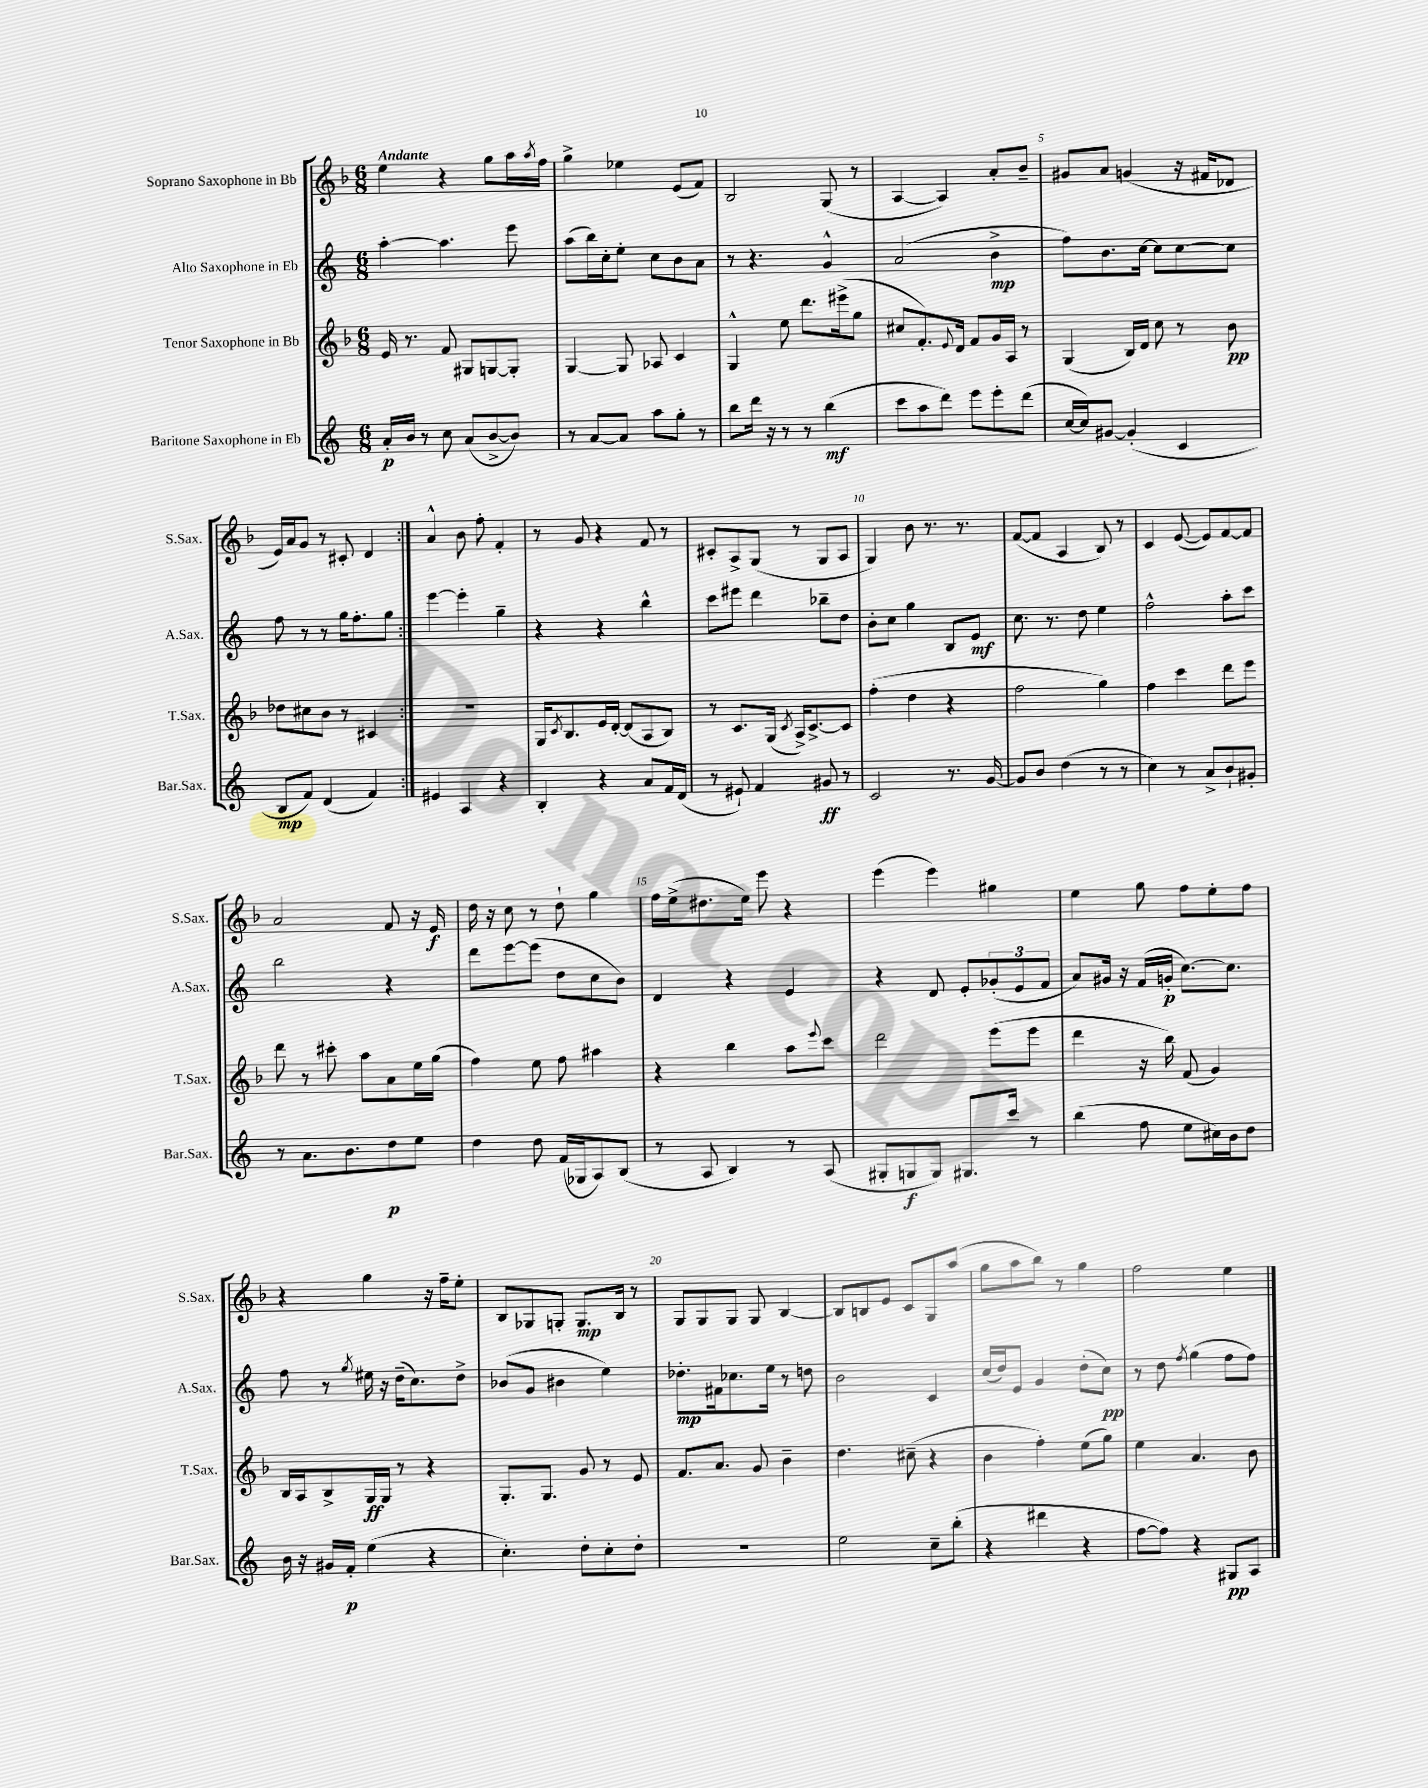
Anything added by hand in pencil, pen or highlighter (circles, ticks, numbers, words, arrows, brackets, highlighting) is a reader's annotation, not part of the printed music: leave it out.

**kern	**dynam	**kern	**dynam	**kern	**dynam	**kern	**dynam
*part4	*part4	*part3	*part3	*part2	*part2	*part1	*part1
*staff4	*staff4	*staff3	*staff3	*staff2	*staff2	*staff1	*staff1
*I"Baritone Saxophone in Eb	*	*I"Tenor Saxophone in Bb	*	*I"Alto Saxophone in Eb	*	*I"Soprano Saxophone in Bb	*
*I'Bar.Sax.	*	*I'T.Sax.	*	*I'A.Sax.	*	*I'S.Sax.	*
*clefG2	*	*clefG2	*	*clefG2	*	*clefG2	*
*k[]	*	*k[b-]	*	*k[]	*	*k[b-]	*
*M6/8	*	*M6/8	*	*M6/8	*	*M6/8	*
=1	=1	=1	=1	=1	=1	=1	=1
!	!	!	!	!	!	!LO:TX:a:B:t=Andante	!
16a'/LL	p	16e/	.	[4aa'\	.	4ee\	.
16b/JJ	.	8.r	.	.	.	.	.
8r	.	.	.	.	.	.	.
8cc\	.	8f/	.	4.aa\]	.	4r	.
(8a/L	.	8G#X/L	.	.	.	.	.
[8b^/	.	[8Gn/	.	.	.	8gg\L	.
8b/J])	.	8G'/J]	.	8eee\	.	16aa\L	.
.	.	.	.	.	.	8qaa/	.
.	.	.	.	.	.	16ff\JJ	.
=2	=2	=2	=2	=2	=2	=2	=2
8r	.	[4G/	.	(8aa\L	.	4gg^\	.
[8a/L	.	.	.	16bb\L)	.	.	.
.	.	.	.	16cc'\J	.	.	.
8a/J]	.	8G/]	.	8ee'\J	.	4ee-X\	.
8aa\L	.	8A-X/	.	8cc\L	.	.	.
8gg'\J	.	4c/	.	8b\	.	(8e/L	.
8r	.	.	.	8a\J	.	8f/J)	.
=3	=3	=3	=3	=3	=3	=3	=3
8bb\L	.	4G^^/	.	8r	.	2B-/	.
16ddd\Jk	.	.	.	4.r	.	.	.
16r	.	.	.	.	.	.	.
8r	.	8ee\	.	.	.	.	.
8r	.	8.ddd\L	.	.	.	.	.
(4bb\	mf	.	.	4g^^/	.	(8G/	.
.	.	(16eee#X^\k	.	.	.	.	.
.	.	8gg\J	.	.	.	8r	.
=4	=4	=4	=4	=4	=4	=4	=4
8ccc\L	.	8cc#X/L	.	(2a/	.	[4A/	.
8aa\	.	8.f'/)	.	.	.	.	.
8ddd\J)	.	.	.	.	.	4A/])	.
.	.	8qqe/	.	.	.	.	.
.	.	16d/Jk	.	.	.	.	.
8eee\L	.	8f/L	.	.	.	.	.
8eee'\	.	16g/L	.	4b^\	mp	8a'/L	.
.	.	16A/JJ	.	.	.	.	.
(8ddd\J	.	8r	.	.	.	8b-~/J	.
=5	=5	=5	=5	=5	=5	=5	=5
[16cc/LL	.	(4G/	.	8ff\L)	.	8g#X/L	.
16cc/J])	.	.	.	.	.	.	.
[8g#X/J	.	.	.	8.b\	.	8a/J	.
(4g#'/]	.	16B-/LL)	.	.	.	(4gn/	.
.	.	16d/JJ	.	[16cc\Jk	.	.	.
.	.	8cc\	.	8cc\L]	.	.	.
4c/	.	8r	.	[8cc\	.	16r	.
.	.	.	.	.	.	16f#X/KL	.
.	.	8b-\	pp	8cc\J]	.	8d-X/J	.
!!LO:LB:g=z
=6	=6	=6	=6	=6	=6	=6	=6
8B/L	mp	8dd-X\L	.	8ff\	.	16e/LL)	.
.	.	.	.	.	.	16a/J	.
8f/J)	.	8cc#X\	.	8r	.	8g/J	.
(4d/	.	8b-\J	.	8r	.	8r	.
.	.	8r	.	16gg\KL	.	8c#X'/	.
.	.	.	.	8.ff'\	.	.	.
4f/)	.	4c#X/	.	.	.	4d/	.
.	.	.	.	8gg\J	.	.	.
=7:|!	=7:|!	=7:|!	=7:|!	=7:|!	=7:|!	=7:|!	=7:|!
4e#X/	.	2.r	.	[4eee\	.	4a^^/	.
4A/	.	.	.	4eee'\]	.	8b-\	.
.	.	.	.	.	.	8ff'\	.
4r	.	.	.	4gg~\	.	4f'/	.
=8	=8	=8	=8	=8	=8	=8	=8
4B'/	.	16G/KL	.	4r	.	8r	.
.	.	8qc/	.	.	.	.	.
.	.	8.B-/	.	.	.	.	.
.	.	.	.	.	.	8g/	.
4r	.	16e/L	.	4r	.	4r	.
.	.	[16d'/JJ	.	.	.	.	.
.	.	(8d/L]	.	.	.	.	.
8a/L	.	8A/	.	4bb^^\	.	8f/	.
16f/L	.	8B-/J)	.	.	.	8r	.
(16d/JJ	.	.	.	.	.	.	.
=9	=9	=9	=9	=9	=9	=9	=9
8r	.	8r	.	8ccc\L	.	8c#X'/L	.
8e#X`/)	.	8.c/L	.	8eee#X\J	.	8A^/	.
4f/	.	.	.	4ddd\	.	(8G/J	.
.	.	(16G/Jk	.	.	.	.	.
.	.	8qc/	.	.	.	.	.
.	.	16A^/KL)	.	.	.	8r	.
.	.	[8.c^/	.	.	.	.	.
8g#X/	ff	.	.	8bb-X~\L	.	8G/L	.
8r	.	8c/J]	.	8dd\J	.	8A/J	.
=10	=10	=10	=10	=10	=10	=10	=10
2c/	.	(4ff'\	.	8b'\L	.	4G/)	.
.	.	.	.	8cc\J	.	.	.
.	.	4dd\	.	4gg\	.	8b-\	.
.	.	.	.	.	.	8.r	.
8.r	.	4r	.	8B/L	.	.	.
.	.	.	.	.	.	8.r	.
.	.	.	.	8e/J	mf	.	.
[16g/	.	.	.	.	.	.	.
=11	=11	=11	=11	=11	=11	=11	=11
8g/L]	.	2ff\	.	8.cc\	.	([8f/L	.
8b/J	.	.	.	.	.	8f/J]	.
.	.	.	.	8.r	.	.	.
(4dd\	.	.	.	.	.	4A/	.
.	.	.	.	8dd\	.	.	.
8r	.	4gg\)	.	4ee\	.	8B-/)	.
8r	.	.	.	.	.	8r	.
=12	=12	=12	=12	=12	=12	=12	=12
4cc\)	.	4ff\	.	2ff^^\	.	4c/	.
8r	.	4ccc\	.	.	.	([8e/	.
8a^/L	.	.	.	.	.	8e/L])	.
8b`/	.	8ddd\L	.	8aa'\L	.	[8f/	.
8g#X'/J	.	8eee\J	.	8ccc\J	.	8f/J]	.
!!LO:LB:g=z
=13	=13	=13	=13	=13	=13	=13	=13
8r	.	8ddd\	.	2bb\	.	2a/	.
8.a\L	.	8r	.	.	.	.	.
.	.	8ccc#X'\	.	.	.	.	.
8.b\	.	.	.	.	.	.	.
.	.	8aa\L	.	.	.	.	.
8dd\	p	8a\	.	4r	.	8f/	.
8ee\J	.	16ee\L	.	.	.	16r	.
.	.	(16gg\JJ	.	.	.	16e/	f
=14	=14	=14	=14	=14	=14	=14	=14
4dd\	.	4ff\)	.	8ddd\L	.	16dd\	.
.	.	.	.	.	.	16r	.
.	.	.	.	[8eee\	.	8cc\	.
8dd\	.	8ee\	.	(8eee\J]	.	8r	.
(16f/LL	.	8ff\	.	8dd\L	.	8dd`\	.
16G-X/J	.	.	.	.	.	.	.
8A/)	.	4aa#X\	.	8cc\	.	4gg\	.
(8B/J	.	.	.	8b\J)	.	.	.
=15	=15	=15	=15	=15	=15	=15	=15
8r	.	4r	.	4d/	.	16ff\LL	.
.	.	.	.	.	.	(16ee^\J	.
8A/	.	.	.	.	.	8.dd#X\	.
4B/)	.	4bb-\	.	4r	.	.	.
.	.	.	.	.	.	16ee\Jk)	.
.	.	.	.	.	.	8eee\	.
8r	.	8aa\L	.	4e/	.	4r	.
.	.	8qqeee/	.	.	.	.	.
(8A/	.	8ccc\J	.	.	.	.	.
=16	=16	=16	=16	=16	=16	=16	=16
8G#X'/L	.	2ddd\	.	4r	.	(4eee\	.
8Gn/	f	.	.	.	.	.	.
8G/J)	.	.	.	8d/	.	4eee\)	.
8.G#X/L	.	.	.	8e'/L	.	.	.
.	.	(8eee\L	.	(12g-X'/	.	4gg#X\	.
16ccc/Jk	.	.	.	.	.	.	.
.	.	.	.	12e/	.	.	.
8r	.	8eee\J	.	.	.	.	.
.	.	.	.	12f/J	.	.	.
=17	=17	=17	=17	=17	=17	=17	=17
(4bb\	.	4ddd\	.	8a/L)	.	4ee\	.
.	.	.	.	16g#X/Jk	.	.	.
.	.	.	.	16r	.	.	.
8ff\	.	16r	.	(16f/LL	.	8gg\	.
.	.	16bb-\)	.	16gn'/JJ	p	.	.
8ee\L	.	(8f/	.	[8.cc\L)	.	8ff\L	.
16cc#X\L)	.	4g/)	.	.	.	8ee'\	.
16b\J	.	.	.	8.cc\J]	.	.	.
8dd\J	.	.	.	.	.	8ff\J	.
!!LO:LB:g=z
=18	=18	=18	=18	=18	=18	=18	=18
16b\	.	16B-/LL	.	8ff\	.	4r	.
16r	.	16A/J	.	.	.	.	.
16g#X/LL	.	8B-^/	.	8r	.	.	.
16f'/JJ	p	.	.	.	.	.	.
.	.	.	.	8qgg/	.	.	.
(4ee\	.	16G/L	ff	16ee#X\	.	4gg\	.
.	.	16G/JJ	.	16r	.	.	.
.	.	8r	.	(16dd~\KL	.	.	.
.	.	.	.	8.cc\)	.	.	.
4r	.	4r	.	.	.	16r	.
.	.	.	.	.	.	16ff~\KL	.
.	.	.	.	8dd^\J	.	8ee'\J	.
=19	=19	=19	=19	=19	=19	=19	=19
4.cc'\)	.	8.G'/L	.	(8b-X/L	.	8B-/L	.
.	.	.	.	8g/J	.	8G-X/	.
.	.	8.G/J	.	.	.	.	.
.	.	.	.	4b#X\	.	8Gn'/J	.
8dd'\L	.	8g/	.	.	.	8.G/L	mp
8cc'\	.	8r	.	4ee\)	.	.	.
.	.	.	.	.	.	16B-/Jk	.
8dd'\J	.	8e/	.	.	.	8r	.
=20	=20	=20	=20	=20	=20	=20	=20
2.r	.	8.f/L	.	8.dd-X'\L	mp	8G/L	.
.	.	.	.	.	.	8G/	.
.	.	8.a/J	.	16f#X\k	.	.	.
.	.	.	.	8.cc-X\	.	8G/J	.
.	.	8g/	.	.	.	8G/	.
.	.	.	.	16ee\Jk	.	.	.
.	.	4b-~\	.	8r	.	[4B-/	.
.	.	.	.	8ddn\	.	.	.
=21	=21	=21	=21	=21	=21	=21	=21
2ee\	.	4.dd\	.	2b\	.	8B-/L]	.
.	.	.	.	.	.	8Bn/	.
.	.	.	.	.	.	8e/J	.
.	.	(8cc#X~\	.	.	.	8c/L	.
8cc~\L	.	4r	.	4c/	.	8G/	.
(8bb'\J	.	.	.	.	.	(8aa/J	.
=22	=22	=22	=22	=22	=22	=22	=22
4r	.	4b-\	.	(16cc/LL	.	8gg\L	.
.	.	.	.	16dd/J)	.	.	.
.	.	.	.	8e/J	.	8aa\	.
4ddd#X\	.	4ff'\)	.	4g/	.	8bb-\J)	.
.	.	.	.	.	.	8r	.
4r	.	(8ee\L	.	(8dd'\L	.	4gg\	.
.	.	8gg\J)	.	8cc\J)	pp	.	.
=23	=23	=23	=23	=23	=23	=23	=23
[8ff\L	.	4ee\	.	8r	.	2ff\	.
8ff\J])	.	.	.	8dd\	.	.	.
.	.	.	.	8qff/	.	.	.
4r	.	4.a/	.	(4gg\	.	.	.
8G#X/L	pp	.	.	8ff\L	.	4ee\	.
8A/J	.	8b-\	.	8ff\J)	.	.	.
==	==	==	==	==	==	==	==
*-	*-	*-	*-	*-	*-	*-	*-
